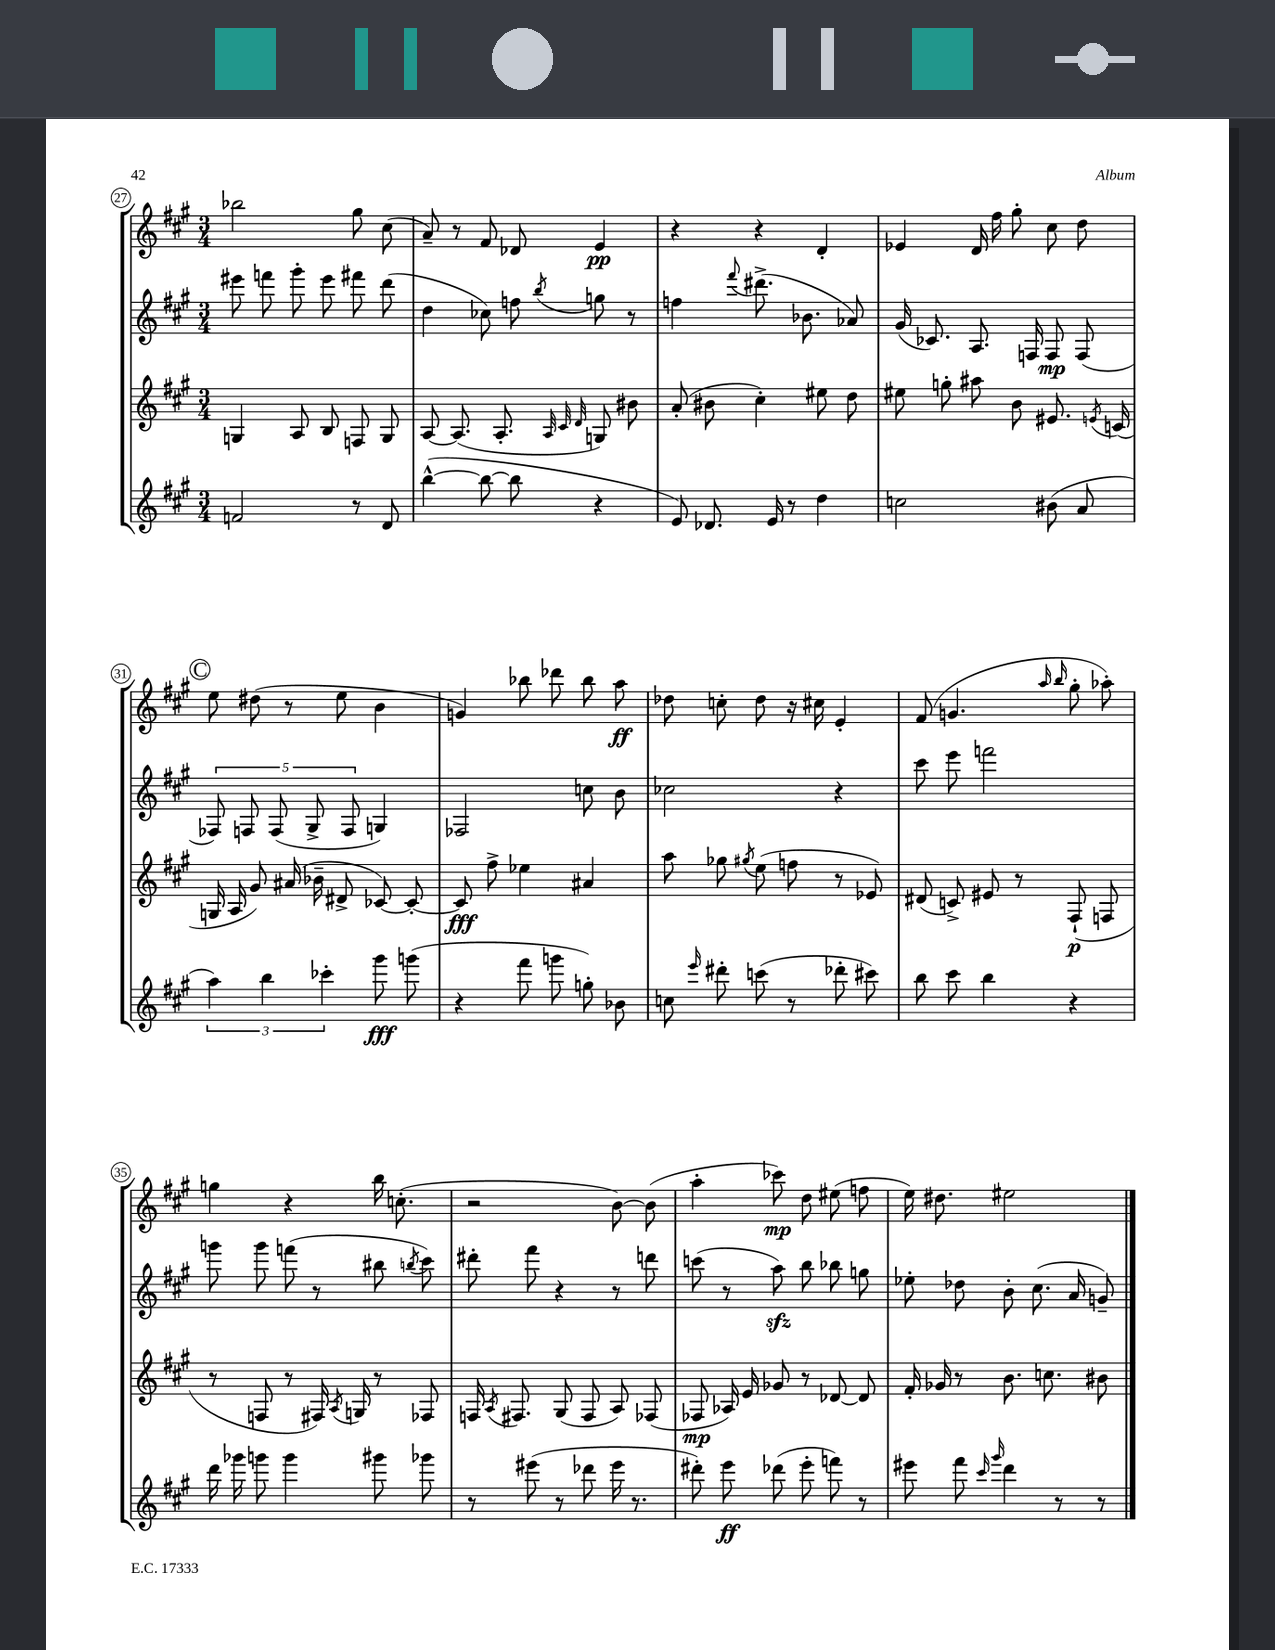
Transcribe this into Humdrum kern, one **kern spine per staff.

**kern	**kern	**kern	**kern
*staff4	*staff3	*staff2	*staff1
*clefG2	*clefG2	*clefG2	*clefG2
*k[f#c#g#]	*k[f#c#g#]	*k[f#c#g#]	*k[f#c#g#]
*M3/4	*M3/4	*M3/4	*M3/4
2f/	4G/	8eee#\	2bb-\
.	.	8fff\	.
.	8A/	8ggg#'\	.
.	8B/	8eee#\	.
8r	8F/	8fff#\	8gg#\
8d/	8G/	(8ddd\	(8cc#\
=	=	=	=
([4bb^^\	[8A/	4dd\	8a~/)
.	(8.A/]	.	8r
8bb\_	.	8cc-\)	8f#/
.	8.A'/	.	.
8bb\]	.	8ff\	8d-/
.	32qqA/	.	.
.	32qqc#/	.	.
.	32qqd/	8qbb/	.
4r	8G/)	8gg\	4e/
.	8b#\	8r	.
=	=	=	=
8e/)	(8a'/	4ff\	4r
8.d-/	8b#\	.	.
.	.	8qqfff#/	.
.	4cc#'\)	(8.ddd#^\	4r
16e/	.	.	.
8r	.	.	.
.	.	8.b-\	.
4dd\	8ee#\	.	4d'/
.	8dd\	8a-/)	.
=	=	=	=
2cc\	8ee#\	(16g#/	4e-/
.	.	8.c-/)	.
.	8gg'\	.	.
.	8aa#\	8.A/	16d/
.	.	.	16ff#\
.	8b\	.	8gg#'\
.	.	16F/	.
(8b#\	8.e#/	8F/	8cc#\
8a/	.	(8F/	8dd\
.	8qe/	.	.
.	(16c/	.	.
=	=	=	=
6aa\)	16G/	10F-/)	8ee\
.	16A/	.	.
.	.	10F/	.
.	8g#/)	.	(8dd#\
6bb\	.	.	.
.	.	(10F/	.
.	(16a#/	.	8r
.	.	10G#^/	.
.	16b-~\	.	.
6ccc-'\	.	.	.
.	8d#^/	.	8ee\
.	.	10F/	.
8ggg#\	[8c-/)	4G/)	4b\
(8ggg\	8c-'/_	.	.
=	=	=	=
4r	8c-/]	2F-/	4g/)
.	8ff#^\	.	.
8fff#\	4ee-\	.	8bb-\
8ggg\	.	.	8ddd-\
8gg'\)	4a#/	8cc\	8bb-\
8b-\	.	8b\	8aa\
=	=	=	=
8cc\	8aa\	2cc-\	8dd-\
16qqeee/	.	.	.
8ddd#'\	8gg-\	.	8cc'\
.	8qgg#/	.	.
(8ccc\	(8ee\	.	8dd-\
8r	8ff\	.	16r
.	.	.	16cc#\
8ddd-'\	8r	4r	4e'/
8ccc#\)	8e-/)	.	.
=	=	=	=
8bb\	(8d#/	8ccc#\	(8f#/
8ccc#\	8c^/)	8eee\	4.g/
4bb\	8e#/	2fff\	.
.	8r	.	.
.	.	.	16qqaa/
.	.	.	16qqbb/
4r	(8F#`/	.	8gg#'\
.	8F/	.	8aa-'\)
=	=	=	=
16ddd\	8r	8ggg\	4gg\
16ggg-\	.	.	.
8ggg\	8F/	8ggg\	.
4ggg\	8r	(8fff\	4r
.	16F#/)	8r	.
.	8qA/	.	.
.	16G/	.	.
8ggg#\	8r	8bb#\	16bb\
.	.	.	(8.cc'\
.	.	8qbb/	.
8ggg-\	8F-/	8ccc#\)	.
=	=	=	=
8r	16F/	8ddd#'\	2r
.	8qA/	.	.
.	8.F#/	.	.
(8eee#\	.	8fff#\	.
8r	(8G#/	4r	.
8ddd-\	8F#/	.	.
16eee#\	8A/)	8r	[8b\)
8.r	.	.	.
.	(8F-/	8ddd\	(8b\]
=	=	=	=
8ddd#'\)	8F-/	(8ccc\	4aa'\
8eee\	16A-/)	8r	.
.	16e/	.	.
(8ddd-\	8g-/	8aa\)	8ccc-\)
8eee'\	8r	8bb\	8dd\
8fff\)	[8d-/	8bb-\	(8ee#\
8r	8d-/]	8gg\	8ff\
=	=	=	=
8eee#\	16f#'/	8ee-'\	16ee\)
.	16g-/	.	8.dd#\
8fff#\	8r	8dd-\	.
16qqccc#/	.	.	.
16qqggg#/	.	.	.
4ddd\	8.b\	8b'\	2ee#\
.	.	(8.cc#\	.
.	8.cc\	.	.
8r	.	.	.
.	.	16a/	.
8r	8b#\	8g~/)	.
==	==	==	==
*-	*-	*-	*-
